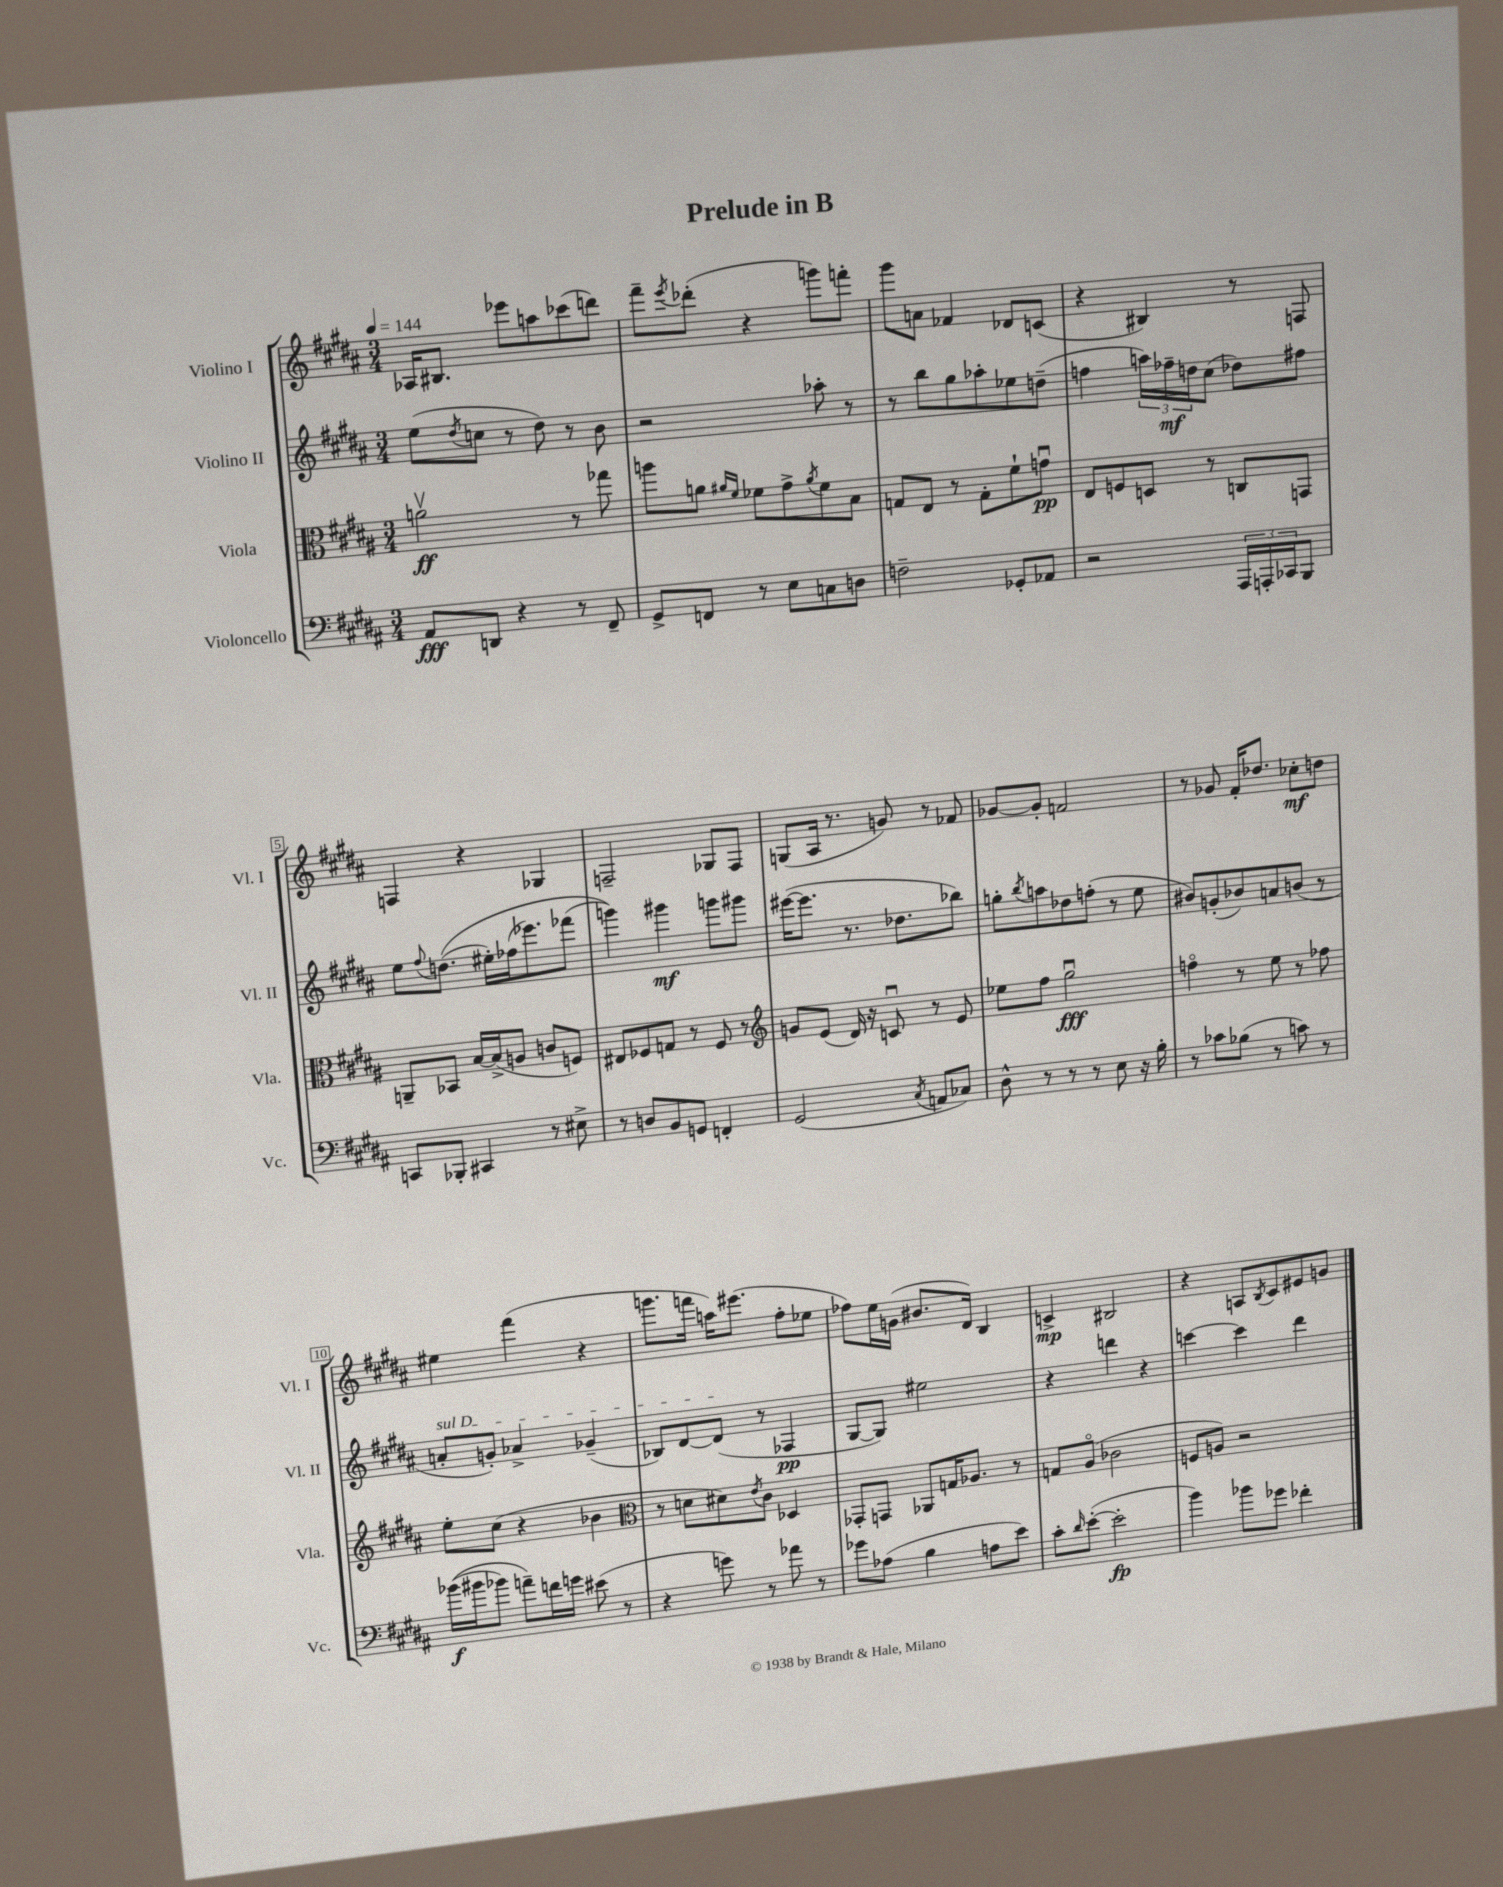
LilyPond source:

\header { title = "Prelude in B" }
<<
\new StaffGroup <<
\new Staff = "s0" \with { instrumentName = "Violino I" shortInstrumentName = "Vl. I" } {
    \clef treble \key b \major \numericTimeSignature \time 3/4 \tempo 4 = 144
    aes16 bis8. ees'''8 a''8 ces'''8( d'''8) |
    fis'''8-- \acciaccatura { e'''8 } des'''8-.( r4 g'''8) f'''8-. |
    gis'''8 a'8 fes'4 des'8 c'8( |
    r4 bis4) r8 f8 |
    f4 r4 ges4 |
    f2-- ges8 f8 |
    g8( ais16 r8. g'8) r8 fes'8 |
    ges'8~ ges'8-. f'2 |
    r8 ges'8 fis'16-. des''8. ces''8-.\mf d''8 |
    eis''4 fis'''4( r4 |
    g'''8. f'''16 a''16) eis'''8.( fis''8-. ees''8 |
    fes''8) e''16 g'16( bis'8. dis'16) b4 |
    c'4->\mp bis2 |
    r4 a8 \acciaccatura { b8 } cis'8 eis'8 g'8 \bar "|." |
}
\new Staff = "s1" \with { instrumentName = "Violino II" shortInstrumentName = "Vl. II" } {
    \clef treble \key b \major \numericTimeSignature \time 3/4
    e''8( \acciaccatura { dis''8 } c''8 r8 dis''8) r8 b'8 |
    r2 aes''8-. r8 |
    r8 b''8 gis''8 aes''8-. ees''8 d''8--( |
    f''4 \tuplet 3/2 { a''16) fes''16--\mf d''16 } cis''8( des''8) fis''8 |
    e''8 \appoggiatura { fis''8 } d''8.(\( eis''16-.) fes''16( ees'''8.) fes'''8( |
    g'''4)\) gis'''4\mf g'''8 gis'''8 |
    eis'''16~( eis'''8. r8. des''8. bes''8) |
    g''8-. \acciaccatura { b''8 } a''8 des''8 f''8-.( r8 e''8 |
    bis'8) g'8-.( bes'8) a'8 b'8( r8 |
    \once \override TextSpanner.bound-details.left.text = \markup { \italic "sul D" } a'8-.\startTextSpan g'8-.) aes'4-> ges'4--( |
    bes8) dis'8~ dis'8\stopTextSpan( r8 fes4\pp |
    gis8~ gis8) eis''2 |
    r4 d'''4 r4 |
    c'''4~ c'''4 dis'''4 \bar "|." |
}
\new Staff = "s2" \with { instrumentName = "Viola" shortInstrumentName = "Vla." } {
    \clef alto \key b \major \numericTimeSignature \time 3/4
    a'2\upbow\ff r8 ges''8 |
    a''8 a'8 \grace { ais'16 fis'16 } fes'8 gis'8-> \acciaccatura { ais'8 } fes'8 b8 |
    g8 e8 r8 g8-. fis'8-! g'8\downbow\pp |
    e8 f8 d8 r8 c8 g,8 |
    a,8-- bes,8 b16~ b16->( a8 c'8 f8) |
    eis8 fes8 g8 r8 fes8 r8 |
    \clef treble g'8 e'8( dis'16) r16 c'8\downbow r8 e'8 |
    ees''8 fis''8 gis''2\downbow\fff |
    f''4\flageolet r8 e''8 r8 fes''8 |
    e''8-. cis''8( r4 bes'4 |
    \clef alto r8 d'8 dis'8) \acciaccatura { e'8 } cis'8 des4 |
    ges,8-. g,8 aes,8 g16 aes8. r8 |
    g8 ais8\flageolet( ces'2 |
    f8 a8) r2 \bar "|." |
}
\new Staff = "s3" \with { instrumentName = "Violoncello" shortInstrumentName = "Vc." } {
    \clef bass \key b \major \numericTimeSignature \time 3/4
    ais,8\fff d,8 r4 r8 fis,8-- |
    gis,8-> f,8 r8 e8 c8 d8 |
    f2-- ges,8-. aes,8 |
    r2 \tuplet 3/2 { ais,,16 a,,16-. ces,16 } b,,8 |
    c,8 bes,,8-. cis,4 r8 eis8-> |
    r8 d8 b,8 g,8 f,4-. |
    gis,2( \acciaccatura { cis8 } a,8 ces8) |
    dis8-^ r8 r8 r8 e8 r16 b16-. |
    r8 ces'8 bes8( r8 c'8) r8 |
    bes'16\f(\( bis'16 bes'8) a'8--\) f'16 g'16 eis'8( r8 |
    r4 g'8) r8 aes'8 r8 |
    ges'8 aes8( b4 a8 e'8) |
    cis'8-. \grace { dis'16 } e'8~-.( e'2-.\fp |
    b'4) bes'8 ges'8 fes'4-. \bar "|." |
}
>>
>>
\layout { \context { \Score \override BarNumber.stencil = #(make-stencil-boxer 0.1 0.3 ly:text-interface::print) } }
